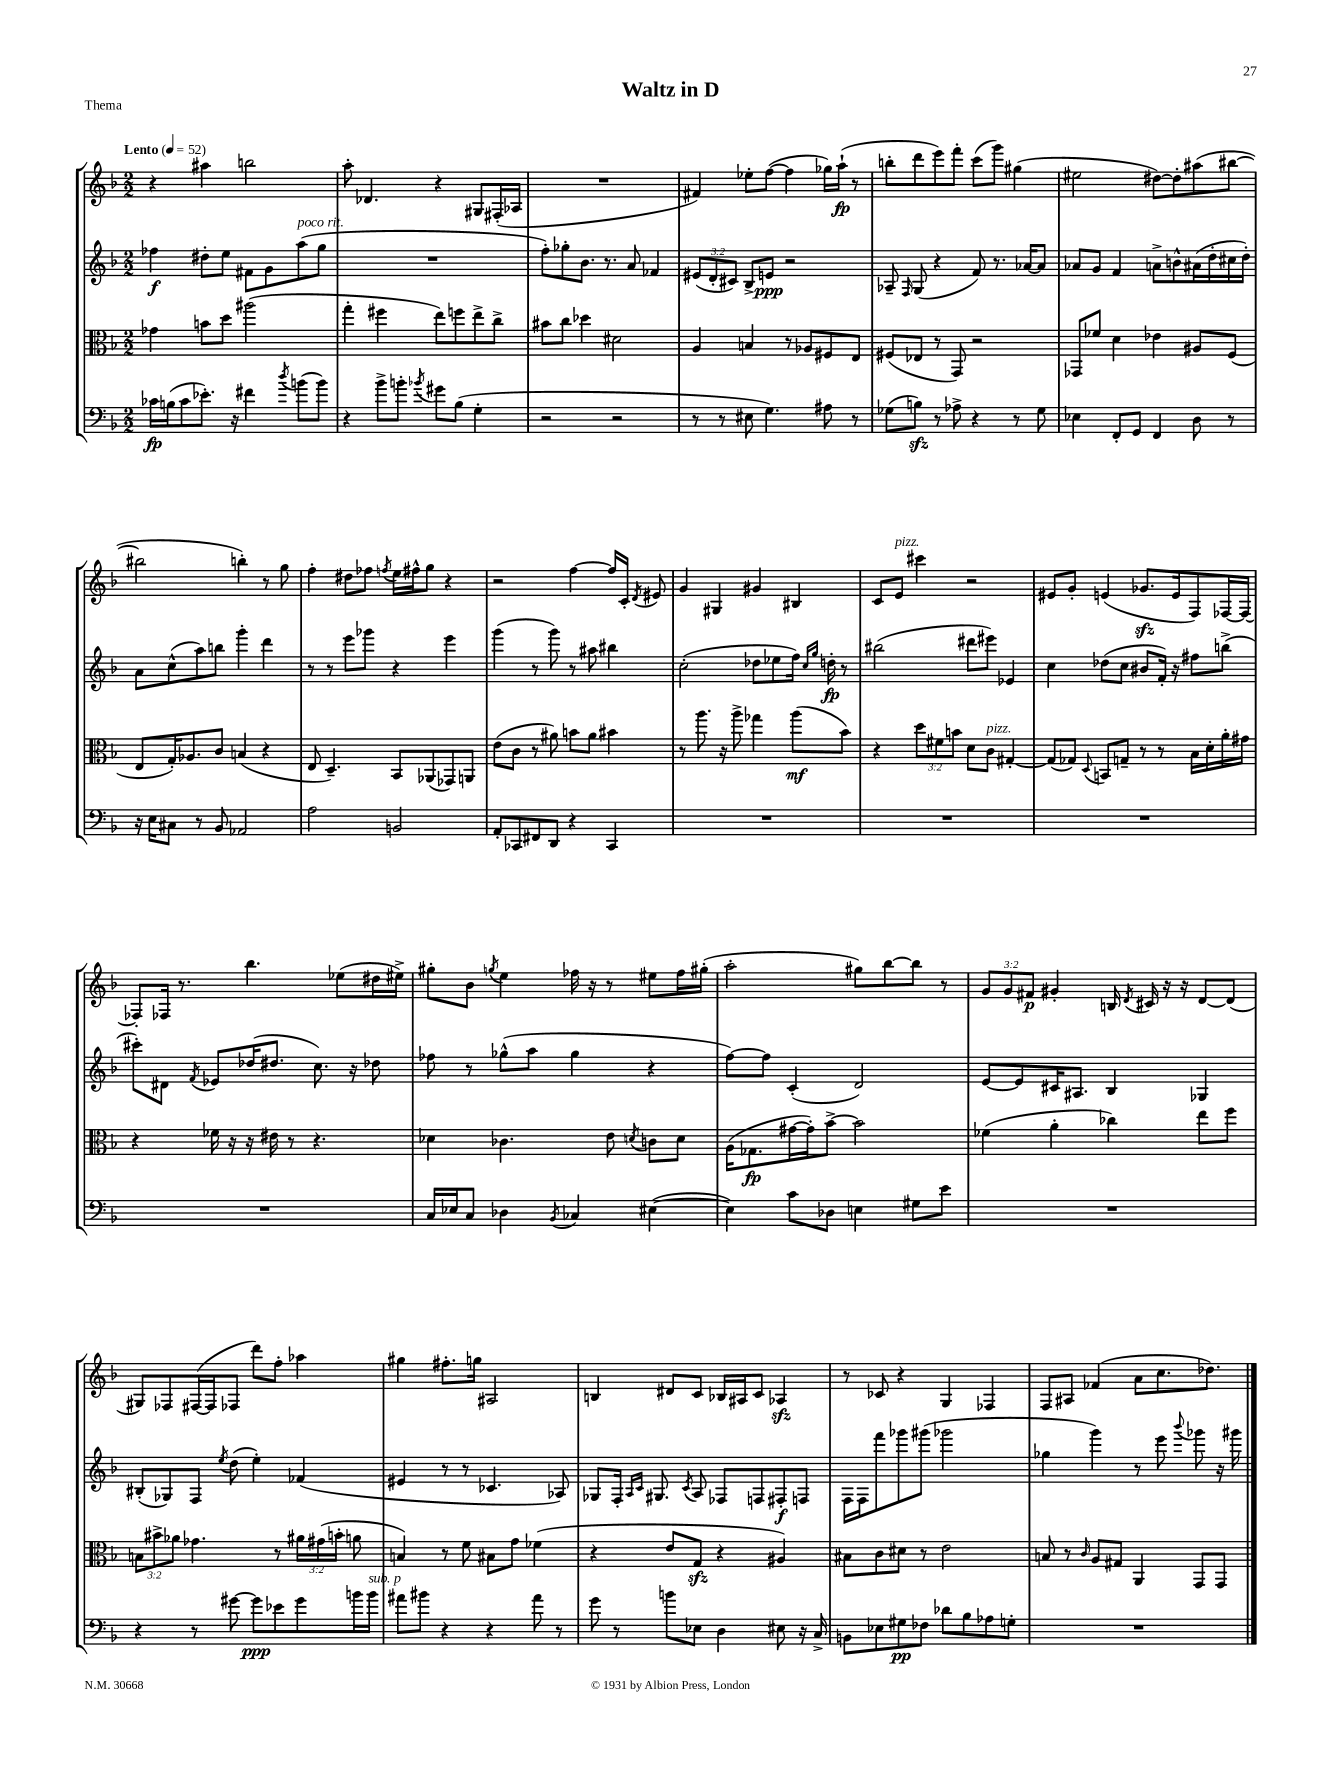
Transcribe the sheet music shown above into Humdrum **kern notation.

**kern	**dynam	**kern	**dynam	**kern	**dynam	**kern	**dynam
*part4	*part4	*part3	*part3	*part2	*part2	*part1	*part1
*staff4	*staff4	*staff3	*staff3	*staff2	*staff2	*staff1	*staff1
*clefF4	*	*clefC3	*	*clefG2	*	*clefG2	*
*k[b-]	*	*k[b-]	*	*k[b-]	*	*k[b-]	*
*M2/2	*	*M2/2	*	*M2/2	*	*M2/2	*
*MM52	*	*MM52	*	*MM52	*	*MM52	*
=1	=1	=1	=1	=1	=1	=1	=1
!	!	!	!	!	!	!LO:TX:a:B:t=Lento	!
16c-X\LL	fp	4g-X\	.	4ff-X\	f	4r	.
(16Bn\J	.	.	.	.	.	.	.
8c-\	.	.	.	.	.	.	.
8.e-X'\J)	.	8bn\L	.	8dd#X'\L	.	4aa#X\	.
.	.	8dd\J	.	8ee\J	.	.	.
16r	.	.	.	.	.	.	.
4f#X\	.	(2aa#X\	.	8f#X\L	.	2bbn\	.
.	.	.	.	8g\	.	.	.
8qdd/	.	.	.	.	.	.	.
!	!	!	!	!LO:TX:a:i:t=poco rit.	!	!	!
(8bn\L	.	.	.	(8aa\	.	.	.
8b\J)	.	.	.	8gg\J	.	.	.
=2	=2	=2	=2	=2	=2	=2	=2
4r	.	4gg'\	.	1r	.	8aa'\	.
.	.	.	.	.	.	4.d-X/	.
8b-^\L	.	4ff#X\	.	.	.	.	.
8bn'\J	.	.	.	.	.	.	.
8qb-X/	.	.	.	.	.	.	.
8g#X\L	.	8ee\L)	.	.	.	4r	.
(8B-\J	.	8ffn\	.	.	.	.	.
4G'\	.	8ee^\	.	.	.	8G#X/L	.
.	.	8cc^\J	.	.	.	(16F#X'/L	.
.	.	.	.	.	.	16A-X/JJ	.
=3	=3	=3	=3	=3	=3	=3	=3
2r	.	8b#X\L	.	8ff'\L)	.	1r	.
.	.	8cc\J	.	8gg-X'\	.	.	.
.	.	4dd-X\	.	8.b-\J	.	.	.
.	.	.	.	8.r	.	.	.
2r	.	2d#X\	.	.	.	.	.
.	.	.	.	8a/	.	.	.
.	.	.	.	4f-X/	.	.	.
=4	=4	=4	=4	=4	=4	=4	=4
8r	.	4A/	.	(12e#X/L	.	4f#X/)	.
.	.	.	.	12d'/	.	.	.
8r	.	.	.	.	.	.	.
.	.	.	.	12c#X/J)	.	.	.
8E#X\	.	4Bn/	.	8B-^/L	.	8ee-X'\L	.
4.G\)	.	.	.	8en/J	ppp	([8ff\J	.
.	.	8r	.	2r	.	4ff\]	.
.	.	8A-X/L	.	.	.	.	.
8A#X\	.	8F#X/	.	.	.	16gg-X\LL)	.
.	.	.	.	.	.	(16aa`\JJ	fp
8r	.	8E/J	.	.	.	8r	.
=5	=5	=5	=5	=5	=5	=5	=5
(8G-X\L	.	(8F#X/L	.	8A-X~/	.	8bbn'\L	.
.	.	.	.	16qqF/	.	.	.
8Bnzz\J)	.	8E-X/J	.	(8G/	.	8ddd\	.
8r	.	8r	.	4r	.	8eee\)	.
8A-X^\	.	8GG/)	.	.	.	8fff'\J	.
4r	.	2r	.	8f/)	.	(8ccc\L	.
.	.	.	.	8.r	.	8ggg\J)	.
8r	.	.	.	.	.	(4gg#X\	.
.	.	.	.	[16a-X/KL	.	.	.
8G-\	.	.	.	8a-/J]	.	.	.
=6	=6	=6	=6	=6	=6	=6	=6
4E-X\	.	8GG-X/L	.	8a-X/L	.	2ee#X\	.
.	.	8f-X/J	.	8g/J	.	.	.
8FF'/L	.	4d\	.	4f/	.	.	.
8GG/J	.	.	.	.	.	.	.
4FF/	.	4e-X\	.	8an^\L	.	[8dd#X\L)	.
.	.	.	.	8bn^^\	.	8dd#'\]	.
8D\	.	8A#X/L	.	(16a#X\L	.	(8aa#X\	.
.	.	.	.	16dd'\	.	.	.
8r	.	(8F/J	.	16cc#X\	.	[8bb#X\J	.
.	.	.	.	16dd'\JJ)	.	.	.
!!LO:LB:g=z
=7	=7	=7	=7	=7	=7	=7	=7
16r	.	8E/L	.	8a\L	.	2bb#X\]	.
16E\KL	.	.	.	.	.	.	.
8C#X\J	.	16G'/K)	.	(8cc^^\	.	.	.
.	.	8.A-X/	.	.	.	.	.
8r	.	.	.	8aa\)	.	.	.
8BB-/	.	8c/J	.	8bbn\J	.	.	.
2AA-X/	.	(4Bn/	.	4ggg'\	.	4bbn'\)	.
.	.	4r	.	4ddd\	.	8r	.
.	.	.	.	.	.	8gg\	.
=8	=8	=8	=8	=8	=8	=8	=8
2A\	.	8E/	.	8r	.	4ff'\	.
.	.	4.D~/)	.	8r	.	.	.
.	.	.	.	8eee\L	.	8dd#X\L	.
.	.	.	.	8ggg-X\J	.	8ff-X\J	.
.	.	.	.	.	.	8qffn/	.
2BBn/	.	8BB-/L	.	4r	.	16ee\LL	.
.	.	.	.	.	.	16ff#X^^\J	.
.	.	(8AA-X/	.	.	.	8gg\J	.
.	.	8GG-X/)	.	4eee\	.	4r	.
.	.	8AAn/J	.	.	.	.	.
=9	=9	=9	=9	=9	=9	=9	=9
8AA'/L	.	(8e\L	.	(4ggg\	.	2r	.
8CC-X/	.	8c\J	.	.	.	.	.
8FF#X/	.	8r	.	8r	.	.	.
8DD/J	.	8a#X\)	.	8ggg\)	.	.	.
4r	.	8bn\L	.	8r	.	[4ff\	.
.	.	8a#\J	.	8aa#X\	.	.	.
4CC-/	.	4b#X\	.	4bb#X\	.	16ff/LL]	.
.	.	.	.	.	.	16c'/JJ	.
.	.	.	.	.	.	8qd/	.
.	.	.	.	.	.	8e#X/	.
=10	=10	=10	=10	=10	=10	=10	=10
1r	.	8r	.	(2cc'\	.	4g/	.
.	.	8.aa\	.	.	.	.	.
.	.	.	.	.	.	4G#X/	.
.	.	16r	.	.	.	.	.
.	.	8aa^\	.	.	.	.	.
.	.	4gg-X\	.	8dd-X\L	.	4g#X/	.
.	.	.	.	8ee-X\	.	.	.
.	.	(8aa\L	mf	16ff\Jk)	.	4B#X/	.
.	.	.	.	16qqcc/LL	.	.	.
.	.	.	.	16qqgg/JJ	.	.	.
.	.	.	.	16ddn'\	fp	.	.
.	.	8b-\J)	.	8r	.	.	.
=11	=11	=11	=11	=11	=11	=11	=11
1r	.	4r	.	(2bb#X\	.	8c/L	.
!	!	!	!	!	!	!LO:TX:a:i:t=pizz.	!
.	.	.	.	.	.	8e/J	.
.	.	12dd\L	.	.	.	4ccc#X\	.
.	.	12f#X\	.	.	.	.	.
.	.	12bn\J	.	.	.	.	.
.	.	8d\L	.	8ddd#X\L	.	2r	.
!	!	!LO:TX:a:i:t=pizz.	!	!	!	!	!
.	.	8c\J	.	8eee#X\J)	.	.	.
.	.	[4G#X'/	.	4e-X/	.	.	.
=12	=12	=12	=12	=12	=12	=12	=12
1r	.	(8G#/L]	.	4cc\	.	8e#X/L	.
.	.	8G-X/J)	.	.	.	8g'/J	.
.	.	8qqD/	.	.	.	.	.
.	.	8BBn/L	.	(8dd-X\L	.	(4en/	.
.	.	8Gn~/J	.	8cc\J	.	.	.
.	.	8r	.	8b#X/L	.	8.g-Xzz/L	.
.	.	8r	.	16f'/Jk)	.	.	.
.	.	.	.	16r	.	16e/k	.
.	.	16B-\LL	.	8ff#X\L	.	8F/)	.
.	.	16d'\	.	.	.	.	.
.	.	16a'\	.	(8bbn^\J	.	[16F-X/L	.
.	.	16g#X\JJ	.	.	.	16F-/JJ_	.
!!LO:LB:g=z
=13	=13	=13	=13	=13	=13	=13	=13
1r	.	4r	.	8ccc#X'\L)	.	8F-X'/L]	.
.	.	.	.	8d#X\J	.	16F-X/Jk	.
.	.	.	.	.	.	8.r	.
.	.	.	.	8qf/	.	.	.
.	.	16f-X\	.	8e-X/L	.	.	.
.	.	16r	.	.	.	.	.
.	.	16r	.	(16dd-X/K	.	4.bb-\	.
.	.	16e#X\	.	8.dd#X/J	.	.	.
.	.	8r	.	.	.	.	.
.	.	4.r	.	8.cc\)	.	.	.
.	.	.	.	.	.	(8ee-X\L	.
.	.	.	.	16r	.	.	.
.	.	.	.	8dd-X\	.	16dd#X\L	.
.	.	.	.	.	.	16ee#X^\JJ)	.
=14	=14	=14	=14	=14	=14	=14	=14
16C/LL	.	4d-X\	.	8ff-X\	.	8gg#X'\L	.
16E-X/J	.	.	.	.	.	.	.
8C/J	.	.	.	8r	.	8b-\J	.
.	.	.	.	.	.	8qggn/	.
4D-X\	.	4.c-X\	.	(8gg-X^^\L	.	4ee\	.
.	.	.	.	8aa\J	.	.	.
8qBB-/	.	.	.	.	.	.	.
4C-X/	.	.	.	4gg-\	.	16ff-X\	.
.	.	.	.	.	.	16r	.
.	.	8e\	.	.	.	8r	.
.	.	8qdn/	.	.	.	.	.
([4E#X\	.	8cn\L	.	4r	.	8ee#X\L	.
.	.	8d\J	.	.	.	16ff-\L	.
.	.	.	.	.	.	(16gg#X'\JJ	.
=15	=15	=15	=15	=15	=15	=15	=15
4E#\])	.	(16A\KL	.	[8ff\L)	.	2aa'\	.
.	.	8.G-X\	fp	.	.	.	.
.	.	.	.	8ff\J]	.	.	.
8c\L	.	[16g#X\L	.	(4c'/	.	.	.
.	.	16g#'\J])	.	.	.	.	.
8D-X\J	.	[8b-^\J	.	.	.	.	.
4En\	.	2b-\]	.	2d/)	.	8gg#X\L)	.
.	.	.	.	.	.	[8bb-\	.
8G#X\L	.	.	.	.	.	8bb-\J]	.
8e\J	.	.	.	.	.	8r	.
=16	=16	=16	=16	=16	=16	=16	=16
1r	.	(4f-X\	.	[8e/L	.	12g/L	.
.	.	.	.	.	.	12g/	.
.	.	.	.	8e/]	.	.	.
.	.	.	.	.	.	12f#X/J	p
.	.	4a'\	.	16c#X/K	.	4g#X'/	.
.	.	.	.	8.A#X/J	.	.	.
.	.	4cc-X\)	.	4B-/	.	16Bn/	.
.	.	.	.	.	.	8qd/	.
.	.	.	.	.	.	16c#X/	.
.	.	.	.	.	.	16r	.
.	.	.	.	.	.	16r	.
.	.	8ee\L	.	4G-X/	.	[8d/L	.
.	.	8ff\J	.	.	.	(8d/J]	.
!!LO:LB:g=z
=17	=17	=17	=17	=17	=17	=17	=17
4r	.	12Bn\L	.	(8B#X'/L	.	8G#X/L)	.
.	.	12b#X^\	.	.	.	.	.
.	.	.	.	8G-X/)	.	8F-X/	.
.	.	12a-X\J	.	.	.	.	.
8r	.	4.g-X\	.	8F/J	.	([16F#X/L	.
.	.	.	.	.	.	16F#/J]	.
.	.	.	.	8qee/	.	.	.
[8g#X\	.	.	.	(8dd\	.	8F-X/J	.
8g#\L]	ppp	.	.	4ee'\)	.	8ddd\L)	.
8e-X\	.	8r	.	.	.	8ff'\J	.
8g#\	.	24a#X\LL	.	(4f-X/	.	4aa-X\	.
.	.	(24g#X\	.	.	.	.	.
.	.	24bn'\JJ	.	.	.	.	.
16bn\L	.	8an\	.	.	.	.	.
!LO:TX:a:i:t=sub. p	!	!	!	!	!	!	!
16b\JJ	.	.	.	.	.	.	.
=18	=18	=18	=18	=18	=18	=18	=18
8a#X\L	.	4Bn/)	.	4e#X/	.	4gg#X\	.
8b#X\J	.	.	.	.	.	.	.
4r	.	8r	.	8r	.	8.ff#X'\L	.
.	.	8f\	.	8r	.	.	.
.	.	.	.	.	.	16ggn\Jk	.
4r	.	8B#X\L	.	4.c-X/	.	2A#X/	.
.	.	8g\J	.	.	.	.	.
8a#\	.	(4f-X\	.	.	.	.	.
8r	.	.	.	8A-X/)	.	.	.
=19	=19	=19	=19	=19	=19	=19	=19
8g\	.	4r	.	8G-X/L	.	4Bn/	.
8r	.	.	.	16F'/Jk	.	.	.
.	.	.	.	16qqA/LL	.	.	.
.	.	.	.	16qqc/JJ	.	.	.
.	.	.	.	8.G#X/	.	.	.
8bn\L	.	8e/L	.	.	.	8d#X/L	.
.	.	.	.	8qc/	.	.	.
8E-X\J	.	8Gzz/J	.	8A/	.	8c/J	.
4D\	.	4r	.	8F-X/L	.	16B-X/LL	.
.	.	.	.	.	.	16A#X/J	.
.	.	.	.	8Fn/	.	8c/J	.
8E#X\	.	4A#X/)	.	8F#X'/	f	4A-Xzz/	.
16r	.	.	.	8Fn/J	.	.	.
16C^/	.	.	.	.	.	.	.
=20	=20	=20	=20	=20	=20	=20	=20
8BBn\L	.	8B#X\L	.	16F\LL	.	8r	.
.	.	.	.	16F\J	.	.	.
8E-X\	.	8c\	.	8fff\	.	8c-X/	.
8G#X\	pp	8d#X\J	.	8ggg-X\	.	4r	.
8F-X\J	.	8r	.	(8ggg#X\J	.	.	.
8d-X\L	.	2e\	.	2ggg-X\	.	4G/	.
8B-\	.	.	.	.	.	.	.
8A-X\	.	.	.	.	.	4F-X/	.
8Gn'\J	.	.	.	.	.	.	.
=21	=21	=21	=21	=21	=21	=21	=21
1r	.	8Bn/	.	4gg-X\	.	8F/L	.
.	.	8r	.	.	.	8A#X/J	.
.	.	16qqc/	.	.	.	.	.
.	.	8A/L	.	4ggg\)	.	(4f-X/	.
.	.	8G#X/J	.	.	.	.	.
.	.	4AA/	.	8r	.	8a\L	.
.	.	.	.	8eee\	.	8.cc\	.
.	.	.	.	8qqbbb-/	.	.	.
.	.	8GG/L	.	8ggg-X\	.	.	.
.	.	.	.	.	.	8.dd-X\J)	.
.	.	8GG/J	.	16r	.	.	.
.	.	.	.	16ggg#X\	.	.	.
==	==	==	==	==	==	==	==
*-	*-	*-	*-	*-	*-	*-	*-
